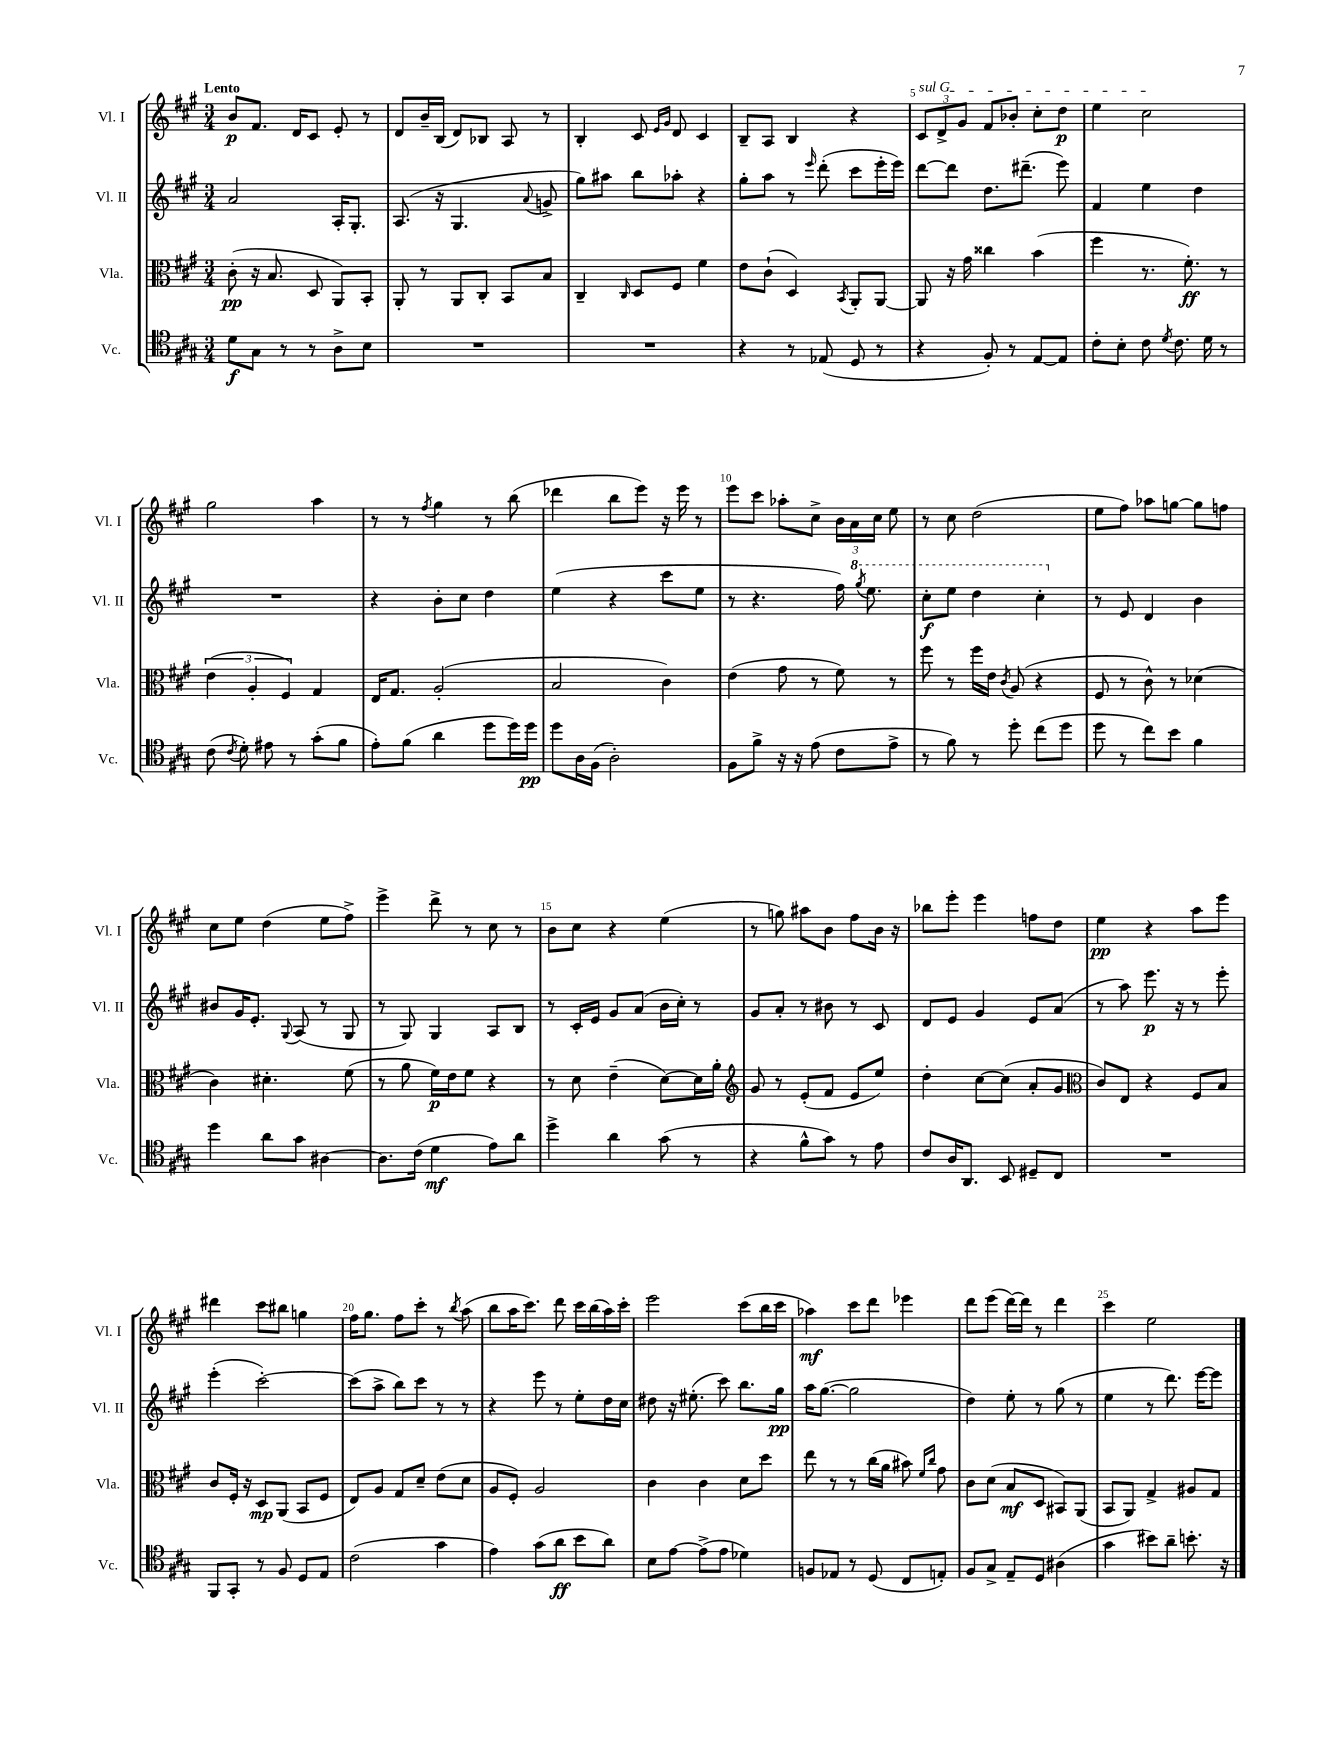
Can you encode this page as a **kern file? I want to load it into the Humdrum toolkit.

**kern	**kern	**kern	**kern
*staff4	*staff3	*staff2	*staff1
*clefC4	*clefC3	*clefG2	*clefG2
*k[f#c#g#]	*k[f#c#g#]	*k[f#c#g#]	*k[f#c#g#]
*M3/4	*M3/4	*M3/4	*M3/4
8d	(8c#'	2a	8b
8G#	16r	.	8.f#
.	8.B	.	.
8r	.	.	.
.	.	.	16d
8r	8D	.	8c#
8A^	8AA)	16A'	8e'
.	.	8.G#'	.
8B	8BB'	.	8r
=	=	=	=
2.r	8AA'	(8.A	8d
.	8r	.	16b~
.	.	16r	(16B
.	8AA	4.G#	8d)
.	8C#'	.	8B-
.	8BB	.	8A
.	.	8qqa	.
.	8B	8g^	8r
=	=	=	=
2.r	4C#~	8gg#)	4B'
.	.	8aa#	.
.	16qqC#	.	.
.	8D	8bb	8c#
.	.	.	16qqe
.	.	.	16qqg#
.	8F#	8aa-'	8d
.	4f#	4r	4c#
=	=	=	=
4r	8e	8gg#'	8B~
.	(8c#`	8aa	8A
8r	4D)	8r	4B
.	.	16qqeee	.
(8E-	.	(8ddd'	.
.	8qBB	.	.
8D	8AA'	8ccc#	4r
8r	[8AA	16eee'	.
.	.	16eee)	.
=	=	=	=
4r	8AA]	[8ddd	12c#
.	.	.	12d^
.	16r	8ddd]	.
.	.	.	12g#
.	16g#	.	.
8F#')	4cc##	8.dd	8f#
8r	.	.	8b-'
.	.	(8.ddd#~	.
[8E	(4b	.	8cc#'
8E]	.	8eee)	8dd
=	=	=	=
8c#'	4ff#	4f#	4ee
8B'	.	.	.
8c#	8.r	4ee	2cc#
8qd	.	.	.
8.c#	.	.	.
.	8.f#')	.	.
.	.	4dd	.
16d	.	.	.
8r	8r	.	.
=	=	=	=
(8c#	(6e	2.r	2gg#
8qc#	.	.	.
8d')	.	.	.
.	6A'	.	.
8e#	.	.	.
.	6F#)	.	.
8r	.	.	.
(8g#'	4G#	.	4aa
8f#	.	.	.
=	=	=	=
8e')	16E	4r	8r
.	8.G#	.	.
(8f#	.	.	8r
.	.	.	8qff#
4a	(2A'	8b'	4gg#
.	.	8cc#	.
8dd	.	4dd	8r
16dd)	.	.	(8bb
16dd	.	.	.
=	=	=	=
8dd	2B	(4ee	4ddd-
16A	.	.	.
(16F#	.	.	.
2A')	.	4r	8bb
.	.	.	8eee)
.	4c#)	8ccc#	16r
.	.	.	16eee
.	.	8ee	8r
=	=	=	=
8F#	(4e	8r	8eee
8f#^	.	4.r	8ccc#
16r	8g#	.	8aa-'
16r	.	.	.
(8e	8r	.	8cc#^
8c#	8f#)	16ff#)	24b
.	.	.	24a
.	.	8qggg#	.
.	.	8.eee	.
.	.	.	24cc#
8e^	8r	.	8ee
=	=	=	=
8r	8ff#	8ccc#'	8r
8f#)	8r	8eee	8cc#
8r	16ff#	4ddd	(2dd
.	16e	.	.
.	8qc#	.	.
8dd'	(8A	.	.
(8cc#	4r	4ccc#'	.
8dd	.	.	.
=	=	=	=
8dd	8F#	8r	8ee
8r	8r	8e	8ff#)
8cc#)	8c#^^)	4d	8aa-
8b	8r	.	[8gg
4f#	(4d-	4b	8gg]
.	.	.	8ff
=	=	=	=
4dd	4c#)	8b#	8cc#
.	.	16g#	8ee
.	.	8.e'	.
8a	4.d#'	.	(4dd
.	.	8qqG#	.
8g#	.	(8A	.
[4A#	.	8r	8ee
.	(8f#	8G#	8ff#^)
=	=	=	=
8.A#]	8r	8r	4eee^
.	8a	8G#)	.
(16c#	.	.	.
4d	16f#)	4G#	8ddd^
.	16e	.	.
.	8f#	.	8r
8e)	4r	8A	8cc#
8a	.	8B	8r
=	=	=	=
4dd^	8r	8r	8b
.	8d	16c#'	8cc#
.	.	16e	.
4a	(4e~	8g#	4r
.	.	(8a	.
(8g#	[8d)	16b	(4ee
.	.	16cc#')	.
8r	16d]	8r	.
.	16a'	.	.
=	=	=	=
*	*clefG2	*	*
4r	8g#	8g#	8r
.	8r	8a'	8gg)
8f#^^	(8e'	8r	8aa#
8g#)	8f#	8b#	8b
8r	8e	8r	8ff#
8e	8ee)	8c#	16b
.	.	.	16r
=	=	=	=
8c#	4dd'	8d	8bb-
16A	.	8e	8eee'
8.AA	.	.	.
.	[8cc#	4g#	4eee
8BB	(8cc#]	.	.
8D#~	8a'	8e	8ff
8C#	8g#	(8a	8dd
=	=	=	=
*	*clefC3	*	*
2.r	8c#)	8r	4ee
.	8E	8aa)	.
.	4r	8.eee	4r
.	.	16r	.
.	8F#	8r	8aa
.	8B	8eee'	8eee
=	=	=	=
8FF#	8c#	(4eee'	4ddd#
8GG#'	16F#'	.	.
.	16r	.	.
8r	8D	[2ccc#')	8ccc#
8F#	(8AA	.	8bb#
8D	8BB	.	4gg
8E	8F#	.	.
=	=	=	=
(2c#	8E)	(8ccc#]	16ff#
.	.	.	8.gg#
.	8A	8aa^	.
.	8G#	8bb)	8ff#
.	8d~	8ccc#	8ccc#'
4g#	(8e	8r	8r
.	.	.	8qbb
.	8d	8r	(8aa
=	=	=	=
4e)	8A	4r	8bb
.	8F#')	.	16aa
.	.	.	8.ccc#)
(8g#	2A	8eee	.
8a	.	8r	8ddd
8b	.	8ee'	16ccc#
.	.	.	(16bb
8a)	.	16dd	16aa)
.	.	16cc#	16ccc#'
=	=	=	=
8B	4c#	8dd#	2eee
[8e	.	16r	.
.	.	(8.ee#'	.
(8e^]	4c#	.	.
8e	.	8ccc#)	.
4d-)	8d	8.bb	(8ccc#
.	8dd	.	16bb
.	.	16gg#	16ccc#
=	=	=	=
8F	8ee	16aa	4aa-)
.	.	([8.gg#	.
8E-	8r	.	.
8r	8r	2gg#]	8ccc#
(8D	(16cc#	.	8ddd
.	16a	.	.
8C#	8b#)	.	4eee-
.	16qqf#	.	.
.	16qqcc#	.	.
8E')	8g#	.	.
=	=	=	=
8F#	8c#	4dd)	8ddd
8G#^	(8d	.	(8eee
8E~	8B	8ee'	[16ddd)
.	.	.	16ddd]
8D	8D	8r	8r
(4A#	8BB#)	(8gg#	4ddd
.	(8AA	8r	.
=	=	=	=
4g#	8BB	4ee	4ccc#
.	8AA)	.	.
8b#)	4G#^	8r	2ee
8a~	.	8.ddd)	.
8.b'	8A#	.	.
.	.	[16eee	.
.	8G#	8eee]	.
16r	.	.	.
==	==	==	==
*-	*-	*-	*-
